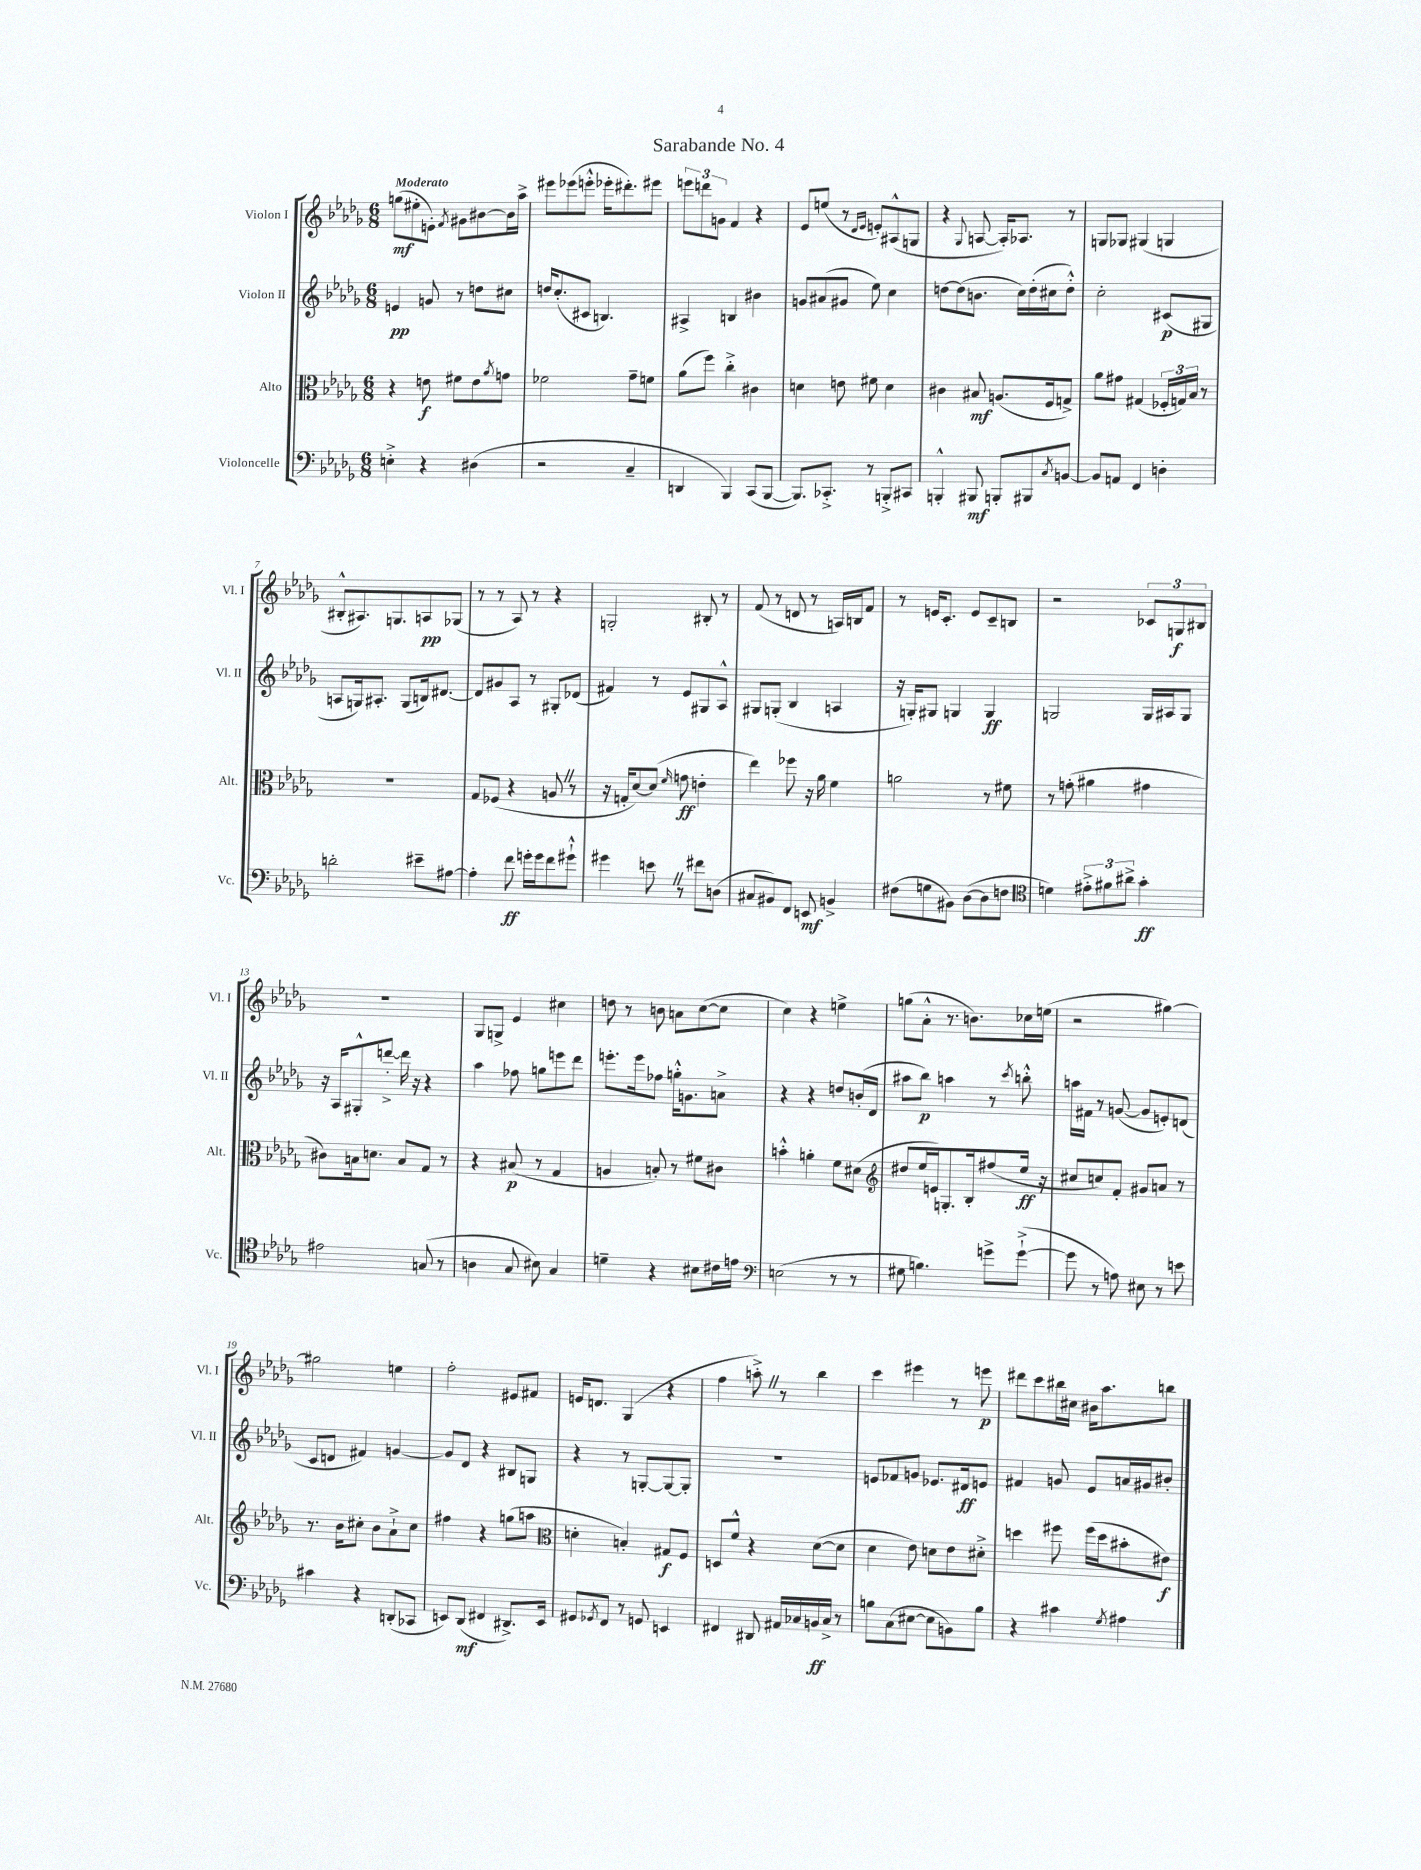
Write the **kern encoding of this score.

**kern	**dynam	**kern	**dynam	**kern	**dynam	**kern	**dynam
*part4	*part4	*part3	*part3	*part2	*part2	*part1	*part1
*staff4	*staff4	*staff3	*staff3	*staff2	*staff2	*staff1	*staff1
*I"Violoncelle	*	*I"Alto	*	*I"Violon II	*	*I"Violon I	*
*I'Vc.	*	*I'Alt.	*	*I'Vl. II	*	*I'Vl. I	*
*clefF4	*	*clefC3	*	*clefG2	*	*clefG2	*
*k[b-e-a-d-g-]	*	*k[b-e-a-d-g-]	*	*k[b-e-a-d-g-]	*	*k[b-e-a-d-g-]	*
*M6/8	*	*M6/8	*	*M6/8	*	*M6/8	*
=1	=1	=1	=1	=1	=1	=1	=1
!	!	!	!	!	!	!LO:TX:a:B:t=Moderato	!
4En'^\	.	4r	.	4en/	pp	(8ggn\L	mf
.	.	.	.	.	.	8ee#X'\	.
4r	.	8en\	f	8gn/	.	8en'\J)	.
.	.	.	.	.	.	8qf/	.
.	.	8f#X\L	.	8r	.	8g#X\L	.
(4D#X\	.	8e\	.	8ddn\L	.	[8b#X\	.
.	.	8qa-/	.	.	.	.	.
.	.	8gn\J	.	8cc#X\J	.	16b#\L]	.
.	.	.	.	.	.	16aa-^\JJ	.
=2	=2	=2	=2	=2	=2	=2	=2
2r	.	2f-X\	.	16ddn/KL	.	8eee#X\L	.
.	.	.	.	(8.cc'/	.	.	.
.	.	.	.	.	.	(8eee-X\	.
.	.	.	.	8c#X/J	.	8eeen'^^\J	.
.	.	.	.	4.Bn/)	.	16eee-X'\KL	.
.	.	.	.	.	.	8.ddd#X'\)	.
4C~/	.	8g-~\L	.	.	.	.	.
.	.	8fn\J	.	.	.	8eee#X\J	.
=3	=3	=3	=3	=3	=3	=3	=3
4DDn/	.	(8a-\L	.	4A#X^/	.	12eeen\L	.
.	.	.	.	.	.	12dddn\	.
.	.	8ff\J)	.	.	.	.	.
.	.	.	.	.	.	12gn\J	.
4BBB-/)	.	4cc'^\	.	4Bn/	.	4f/	.
(8CC/L	.	4c#X\	.	4b#X\	.	4r	.
[8BBB-/J	.	.	.	.	.	.	.
=4	=4	=4	=4	=4	=4	=4	=4
8.BBB-/L])	.	4dn\	.	8gn/L	.	8e-/L	.
.	.	.	.	(8a#X/	.	(8een/J	.
8.CC-X'^/J	.	.	.	.	.	.	.
.	.	8en\	.	8g#X/J	.	8r	.
.	.	.	.	.	.	16qqd-/LL	.
.	.	.	.	.	.	16qqe-/JJ	.
8r	.	8f#X\	.	8ee-\)	.	8en'/L)	.
8BBBn'^/L	.	4d\	.	4cc\	.	(8A#X^^/	.
8CC#X/J	.	.	.	.	.	8Gn/J	.
=5	=5	=5	=5	=5	=5	=5	=5
4BBBn'^^/	.	4c#X\	.	[8ddn\L	.	4r	.
.	.	.	.	(8dd\]	.	.	.
.	.	.	.	.	.	8qqG-/	.
8BBB#X/	mf	8B#X/	mf	8.bn\J	.	[8An/	.
8BBBn'/L	.	(8.An/L	.	.	.	16A'/KL])	.
.	.	.	.	16cc\LL)	.	8.A-X/J	.
8BBB#X/	.	.	.	(16dd'\	.	.	.
.	.	16F/k	.	16cc#X\J	.	.	.
8qC/	.	.	.	.	.	.	.
[8BBn/J	.	8Gn^/J)	.	8dd'^^\J)	.	8r	.
=6	=6	=6	=6	=6	=6	=6	=6
8BB/L]	.	8a-\L	.	2cc'\	.	8Gn/L	.
8AAn/J	.	8g#X\J	.	.	.	8G-X/J	.
4FF/	.	(4G#X/	.	.	.	(4G#X/	.
4Dn'\	.	24F-X'/LL	.	(8c#X/L	p	4Gn/	.
.	.	24Gn/)	.	.	.	.	.
.	.	24B-/JJ	.	.	.	.	.
.	.	8r	.	8G#X/J	.	.	.
!!LO:LB:g=z
=7	=7	=7	=7	=7	=7	=7	=7
2dn'\	.	2.r	.	8An/L	.	8B#X'^^/L	.
.	.	.	.	16Gn/k)	.	8.A#X/)	.
.	.	.	.	8.A#X'/J	.	.	.
.	.	.	.	.	.	8.Gn/	.
.	.	.	.	(8G/L	.	.	.
8e#X~\L	.	.	.	16Bn/k)	.	8An/	pp
.	.	.	.	[8.d#X/J	.	.	.
[8A#X\J	.	.	.	.	.	(8G-X/J	.
=8	=8	=8	=8	=8	=8	=8	=8
4A#'\]	.	8G-/L	.	8d#/L]	.	8r	.
.	.	(8F-X/J	.	8g#X/	.	8r	.
8f\	ff	4r	.	8A-/J	.	8A-/)	.
16gn'\LL	.	.	.	8r	.	8r	.
16g\J	.	.	.	.	.	.	.
8f\	.	8AnZ/	.	8G#X'/L	.	4r	.
8g#X`^^\J	.	8r	.	(8d-X/J	.	.	.
=9	=9	=9	=9	=9	=9	=9	=9
4g#X\	.	16r	.	4f#X/)	.	2Gn'/	.
.	.	16Gn'/KL	.	.	.	.	.
.	.	[8d-/)	.	.	.	.	.
8enZ\	.	(8d-/J]	.	8r	.	.	.
.	.	16qqf/	.	.	.	.	.
8r	.	8gn\	ff	8e-/L	.	.	.
8f#X\L	.	4en'\	.	8G#X/	.	8B#X'/	.
(8Dn\J	.	.	.	8A-^^/J	.	8r	.
=10	=10	=10	=10	=10	=10	=10	=10
8C#X/L	.	4ee-\)	.	8G#X/L	.	(8f/	.
8BB#X/)	.	.	.	(8Gn'/J	.	8r	.
8FF/J	.	8ff-X\	.	4B-/	.	8dn/	.
8EEn/	mf	16r	.	.	.	8r	.
.	.	16a-\	.	.	.	.	.
4BBn^/	.	4f\	.	4An/	.	16An/LL)	.
.	.	.	.	.	.	16Bn/J	.
.	.	.	.	.	.	8f/J	.
=11	=11	=11	=11	=11	=11	=11	=11
(8F#X\L	.	2an\	.	16r	.	8r	.
.	.	.	.	16Gn'/KL)	.	.	.
8Gn\	.	.	.	8G#X/J	.	16en/KL	.
.	.	.	.	.	.	8.c'/J	.
8BB#X\J)	.	.	.	4Gn/	.	.	.
([8D-\L	.	.	.	.	.	8e/L	.
8D-\]	.	8r	.	4G/	ff	8c~/	.
8Fn\J	.	8f#X\	.	.	.	8Bn/J	.
=12	=12	=12	=12	=12	=12	=12	=12
*clefC4	*	*	*	*	*	*	*
4dn\)	.	8r	.	2Gn/	.	2r	.
.	.	(8gn'\	.	.	.	.	.
12e#X'^\L	.	4a#X\	.	.	.	.	.
12f#X\	.	.	.	.	.	.	.
12a#X^\J	.	.	.	.	.	.	.
4g-'\	ff	4g#X\	.	16G/LL	.	12c-X/L	.
.	.	.	.	16A#X/J	.	.	.
.	.	.	.	.	.	12Gn/	f
.	.	.	.	8G/J	.	.	.
.	.	.	.	.	.	12B#X/J	.
!!LO:LB:g=z
=13	=13	=13	=13	=13	=13	=13	=13
2e#X\	.	8c#X\L)	.	16r	.	2.r	.
.	.	.	.	16A-/KL	.	.	.
.	.	16Bn\k	.	8G#X'^^/	.	.	.
.	.	8.dn\J	.	.	.	.	.
.	.	.	.	[8dddn'^/J	.	.	.
.	.	8B/L	.	16ddd\]	.	.	.
.	.	.	.	16r	.	.	.
(8Gn/	.	8G-/J	.	4r	.	.	.
8r	.	8r	.	.	.	.	.
=14	=14	=14	=14	=14	=14	=14	=14
4An\	.	4r	.	4aa-\	.	8G-/L	.
.	.	.	.	.	.	8Gn^/J	.
8G-/	.	(8B#X/	p	8ff-X\	.	4e-/	.
8B#X\)	.	8r	.	8ggn\L	.	.	.
4G-/	.	4G-/	.	8eeen\	.	4cc#X\	.
.	.	.	.	8ddd-\J	.	.	.
=15	=15	=15	=15	=15	=15	=15	=15
4dn~\	.	4An/	.	8.eeen'\L	.	8ddn\	.
.	.	.	.	.	.	8r	.
.	.	.	.	16eee\k	.	.	.
4r	.	8Bn'/)	.	8ff-X\J	.	8bn\	.
.	.	8r	.	16ggn'^^\KL	.	8an\L	.
.	.	.	.	8.gn\	.	.	.
8B#X\L	.	8f#X\L	.	.	.	([8cc\	.
16c#X\L	.	8c#X\J	.	8an^\J	.	8cc\J]	.
16en\JJ	.	.	.	.	.	.	.
=16	=16	=16	=16	=16	=16	=16	=16
*clefF4	*	*	*	*	*	*	*
(2En\	.	4bn'^^\	.	4r	.	4cc\)	.
.	.	4an'\	.	4r	.	4r	.
8r	.	8f\L	.	8ddn/L	.	4een^\	.
8r	.	(8d#X\J	.	(16bn'/L	.	.	.
.	.	.	.	16d-/JJ	.	.	.
=17	=17	=17	=17	=17	=17	=17	=17
*	*	*clefG2	*	*	*	*	*
8G#X\	.	8dd#X/L	.	8aa#X\L	.	(8ggn\L	.
4.Bn\)	.	16ee-/L	.	8bb-\J)	p	8a-'^^\J	.
.	.	16en/J)	.	.	.	.	.
.	.	8.Gn'/	.	4aan\	.	8.r	.
.	.	16B-'/k	.	.	.	8.bn\L)	.
8gn^\L	.	(8ff#X/	.	8r	.	.	.
.	.	.	.	8qccc/	.	.	.
([8g`^\J	.	16ee-/Jk	ff	8bbn'^^\	.	16cc-X\L	.
.	.	16r	.	.	.	(16een\JJ	.
=18	=18	=18	=18	=18	=18	=18	=18
8g\]	.	8cc#X/L	.	16aan\LL	.	2r	.
.	.	.	.	16f#X\JJ	.	.	.
8r	.	8ccn/)	.	8r	.	.	.
8An\)	.	8f'/J	.	([8gn/	.	.	.
8E#X\	.	8g#X/L	.	8g/L]	.	.	.
8r	.	8an/J	.	8en'/)	.	[4gg#X\)	.
8en\	.	8r	.	(8dn/J	.	.	.
!!LO:LB:g=z
=19	=19	=19	=19	=19	=19	=19	=19
4c#X\	.	8.r	.	8c/L	.	2gg#X\]	.
.	.	.	.	8dn/J	.	.	.
.	.	16b-\KL	.	.	.	.	.
4r	.	8cc#X'\J	.	4f#X/)	.	.	.
.	.	8b-\L	.	.	.	.	.
(8DDn'/L	.	8a-`^\	.	[4gn/	.	4een\	.
8CC-X/J	.	8cc#\J	.	.	.	.	.
=20	=20	=20	=20	=20	=20	=20	=20
8EEn/L)	.	4ff#X\	.	8g/L]	.	2ff'\	.
(8DD-/J	mf	.	.	8d-/J	.	.	.
4FF#X/	.	4r	.	4r	.	.	.
8.DD#X^/L)	.	(8ggn\L	.	8B#X/L	.	8e#X/L	.
.	.	8aan\J	.	8Gn/J	.	8f#X/J	.
16EE/Jk	.	.	.	.	.	.	.
=21	=21	=21	=21	=21	=21	=21	=21
*	*	*clefC3	*	*	*	*	*
8GG#X/L	.	4dn'\	.	4r	.	16en/KL	.
.	.	.	.	.	.	8.dn/J	.
8qGG-X/	.	.	.	.	.	.	.
8FF/J	.	.	.	.	.	.	.
8r	.	4Bn'/)	.	8r	.	(4G-/	.
8GGn/	.	.	.	[8Gn'/L	.	.	.
4EEn/	.	8G#X/L	f	8G/_	.	4r	.
.	.	8F/J	.	8G'/J]	.	.	.
=22	=22	=22	=22	=22	=22	=22	=22
4FF#X/	.	8Dn/L	.	2.r	.	4ff\	.
.	.	8f^^/J	.	.	.	.	.
8DD#X/	.	4r	.	.	.	8aan'^Z\)	.
16AA#X/LL	.	.	.	.	.	8r	.
16C-X/	.	.	.	.	.	.	.
16BBn/	ff	([8d-\L	.	.	.	4bb-\	.
16C-^/JJ	.	.	.	.	.	.	.
8r	.	8d-\J]	.	.	.	.	.
=23	=23	=23	=23	=23	=23	=23	=23
8Bn\L	.	4d-\	.	8en/L	.	4ccc\	.
(8C\	.	.	.	8f-X/	.	.	.
[8E#X\J	.	8e-\)	.	8gn/J	.	4eee#X\	.
8E#\L]	.	8dn\L	.	8.e-X/L	.	.	.
8BBn\)	.	8e-\	.	.	.	8r	.
.	.	.	.	16d#X/k	ff	.	.
8B\J	.	8d#X'^\J	.	8en/J	.	8eeen\	p
=24	=24	=24	=24	=24	=24	=24	=24
4r	.	4ddn\	.	4f#X/	.	8ddd#X\L	.
.	.	.	.	.	.	8ccc\	.
4c#X\	.	8ff#X\	.	8gn/	.	16bb#X\L	.
.	.	.	.	.	.	16cc#X\JJ	.
.	.	(16ff#\LL	.	8e-/L	.	16b#X\KL	.
.	.	16dd\J	.	.	.	8.aa-\	.
8qG-/	.	.	.	.	.	.	.
4A#X\	.	8b#X'\	.	16an/L	.	.	.
.	.	.	.	16g#X/J	.	.	.
.	.	8e#X\J)	f	8b#X'/J	.	8bbn\J	.
==	==	==	==	==	==	==	==
*-	*-	*-	*-	*-	*-	*-	*-
